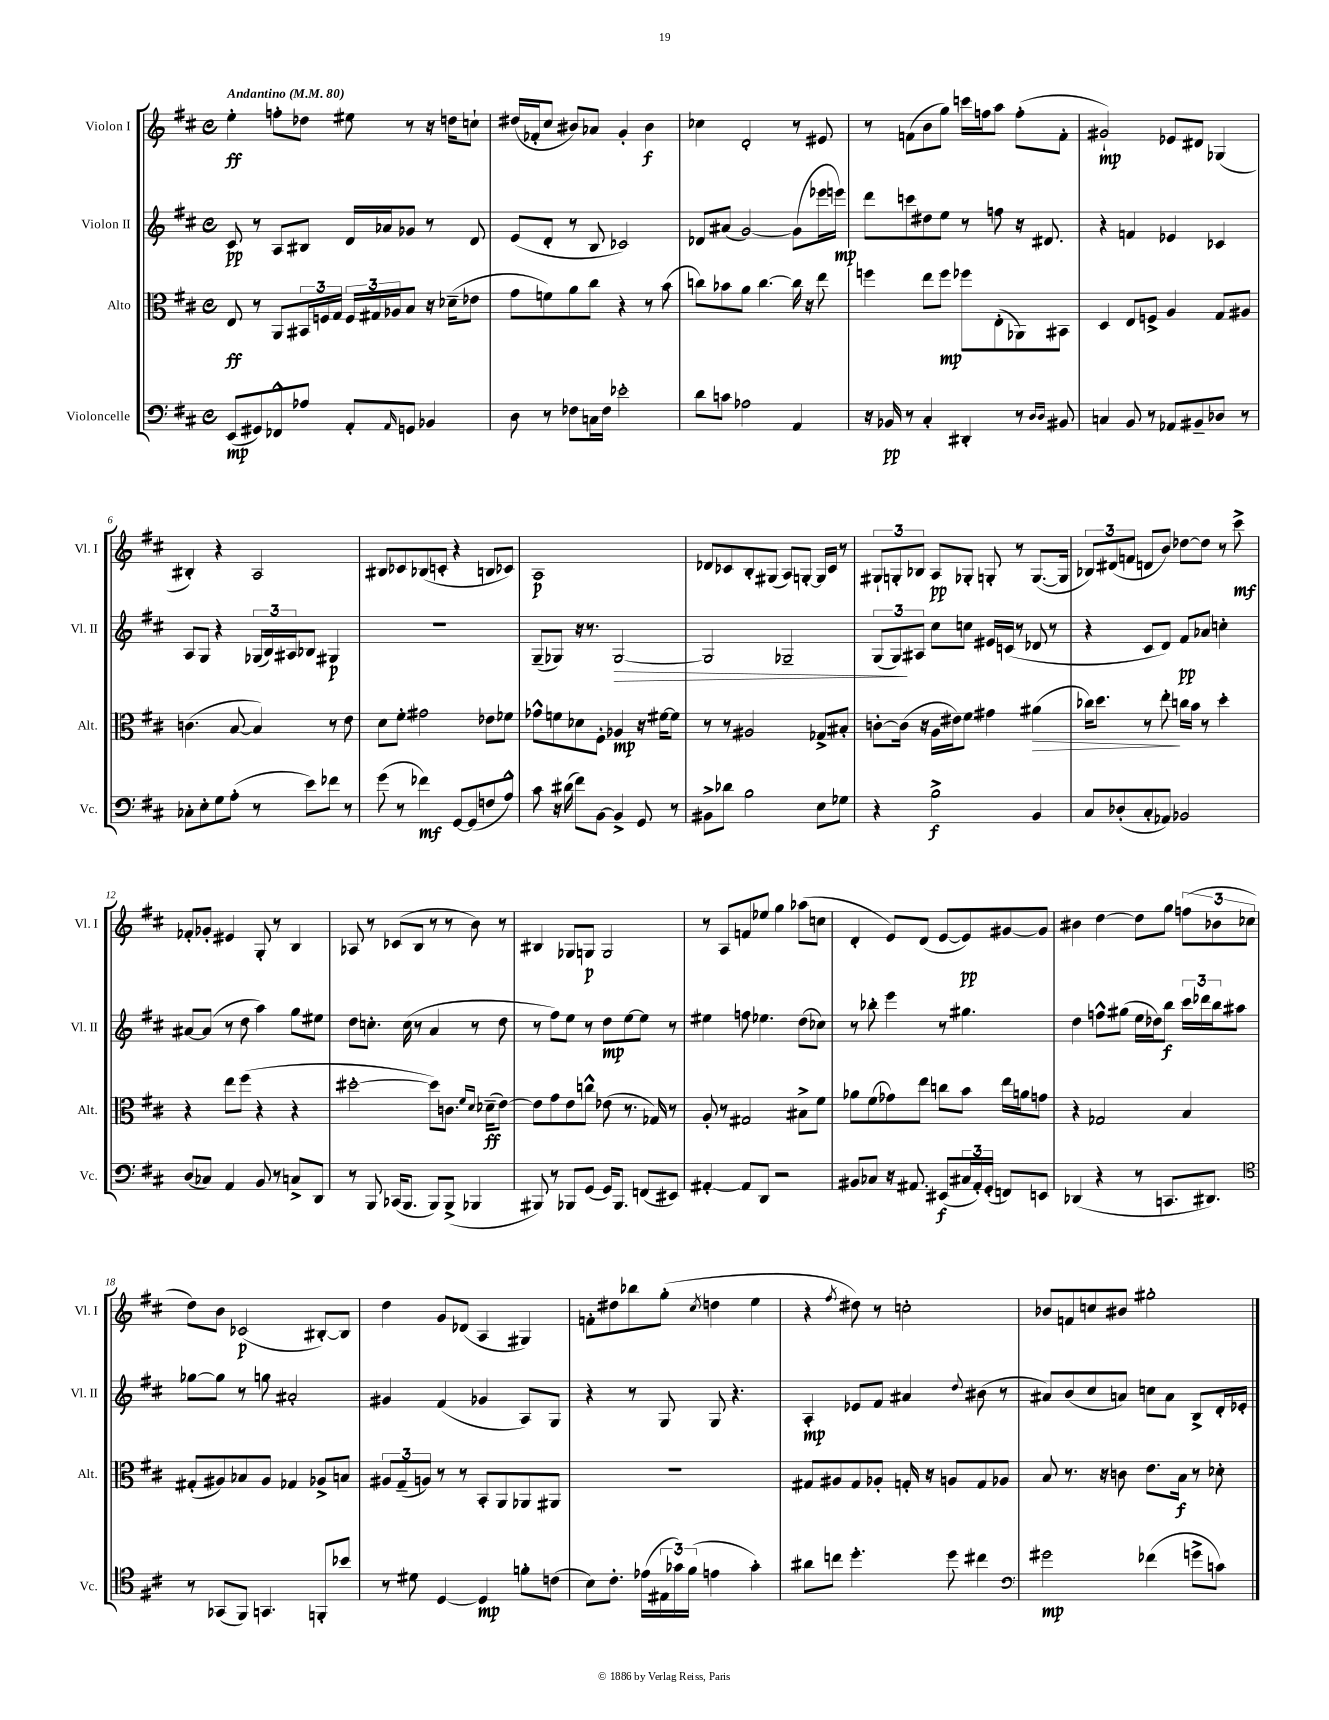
<<
\new StaffGroup <<
\new Staff = "s0" \with { instrumentName = "Violon I" shortInstrumentName = "Vl. I" } {
    \clef treble \key d \major \defaultTimeSignature \time 4/4 \tempo "Andantino" 4 = 80
    e''4-.\ff f''8-. des''8 eis''8 r8 r16 d''16 c''8-! |
    dis''16( fes'16-. cis''8 bis'8) aes'8 g'4-. bis'4\f |
    ces''4 d'2-. r8 eis'8 |
    r8 f'8( b'8 g''8) c'''16 f''16 a''8 f''8-.( f'8-. |
    gis'2-!\mp) ees'8 dis'8 ges4( |
    bis4-.) r4 a2 |
    bis8 ces'8 bes8( c'8-. r4 b8 ces'8) |
    a1\p |
    des'8 ces'8 b8-. gis8( a8) g8~-. g16 ces'16 r8 |
    \tuplet 3/2 { gis8-! g8-. bes8 } a8\pp ges8-. g8-. r8 g8.~( g16 |
    \tuplet 3/2 { bes8) dis'8( f'8 } d'8 b'8) des''8~ des''8 r8 cis'''8->\mf |
    fes'8-. ges'8-. eis'4 g8-. r8 b4 |
    aes8 r8 ces'8( b8 r8 r8 b'8) r8 |
    bis4 ges8 g8\p g2 |
    r8 a8 f'8 ees''8 g''4 aes''8( c''8 |
    d'4-. e'8) d'8( e'8~ e'8\pp) gis'8~ gis'8 |
    bis'4 d''4~ d''8 g''8 \tuplet 3/2 { f''8( bes'8 ces''8 } |
    d''8) b'8 ces'2\p( bis8~-.) bis8 |
    d''4 g'8 des'8( a4 gis4) |
    f'8-. dis''8 bes''8 g''8-.( \acciaccatura { cis''8 } d''4 e''4 |
    r4 \acciaccatura { fis''8 } dis''8) r8 c''2-. |
    bes'8 f'8 c''8 bis'8 gis''2-. \bar "|." |
}
\new Staff = "s1" \with { instrumentName = "Violon II" shortInstrumentName = "Vl. II" } {
    \clef treble \key d \major \defaultTimeSignature \time 4/4
    cis'8\pp r8 a8 bis8 d'16 aes'16 ges'8 r8 d'8 |
    e'8( d'8-. r8 b8 ces'2) |
    des'8 ais'8( g'2~) g'8( ees'''16 e'''16\mp) |
    d'''8 c'''8 dis''8 e''8 r8 f''8 r16 dis'8. |
    r4 f'4 ees'4 ces'4 |
    a8 g8 r4 \tuplet 3/2 { ges16( b16) ais16 } bes8 gis4\p |
    R1 |
    g8--( ges8) r16 r8. ges2~\> |
    ges2 ges2-- |
    \tuplet 3/2 { g8( g8\!) ais8 } cis''8 c''8 eis'16 c'16( r8 des'8 r8 |
    r4 cis'8 d'8) fis'8\pp aes'8 c''4-. |
    ais'8~ ais'8( r8 d''8 a''4) g''8 eis''8 |
    d''8 c''8.-. c''16( r8 a'4 r8 d''8 |
    r8 fis''8) e''8 r8 d''8\mp e''8~ e''8 r8 |
    eis''4 f''8 ees''4. d''8( ces''8) |
    r8 bes''8-. e'''4 r8 gis''4. |
    d''4 f''8-^ gis''8( e''16 des''16) b''8\f \tuplet 3/2 { cis'''16 des'''16 b''16 } ais''8 |
    ges''8~ ges''8 r8 g''8 ais'2-. |
    gis'4 fis'4( ges'4 a8) g8 |
    r4 r8 g8 g8 r4. |
    a4-.\mp ees'8 fis'8 ais'4 \appoggiatura { d''8 } bis'8( r8 |
    ais'8) b'8( cis''8 a'8) c''8 a'8 b8-> d'16-. ees'16-. \bar "|." |
}
\new Staff = "s2" \with { instrumentName = "Alto" shortInstrumentName = "Alt." } {
    \clef alto \key d \major \defaultTimeSignature \time 4/4
    e8\ff r8 a,8 \tuplet 3/2 { bis,16 f16 g16 } \tuplet 3/2 { f16 gis16 aes16 } b8 r16 des'16--( ees'8 |
    g'8 f'8) a'8 cis''8 r4 r8 b'8( |
    c''8) bes'8 a'8 c''4.~ c''16 r16 e''8 |
    f''4 e''8 f''8\mp fes''8 e8-.( aes,8) bis,8 |
    d4 e8 f8-> a4 g8 ais8 |
    c'4.( b8~ b4) r8 e'8 |
    d'8 fis'8-. gis'2 ees'8 fes'8 |
    ges'8-^ f'8 des'8 fis8-. aes4\mp r16 fis'16~ fis'8 |
    r8 r8 ais2 ges8-> bis8-. |
    c'8~-. c'16( r16 a16 eis'16) fis'8 gis'4 ais'4\>( |
    ces''16) d''8. r8 e''8-.\! c''16 b'16 r8 d''4-. |
    r4 e''8 fis''8( r4 r4 |
    dis''2~-. dis''8) c'8. \grace { fis'16 d'16 } des'16--\ff( e'8~) |
    e'8 g'8 e'8 c''8-^ ees'8( r8. ges16) r8 |
    a8-. r8 gis2 bis8-> fis'8 |
    aes'8 fis'8( ges'8) e''8 c''8 b'8 e''16 a'16 g'8 |
    r4 ges2 b4 |
    gis8-.( ais8) bes8 ais8 ges4 aes8-> b8 |
    \tuplet 3/2 { ais8 g8--( a8) } r8 r8 b,8-. a,8 aes,8 ais,8 |
    R1 |
    gis8 ais8 gis8 aes8-. g16-. r16 a8 g8 aes8 |
    b8 r8. r16 c'8 e'8. b16\f r8 des'8-. \bar "|." |
}
\new Staff = "s3" \with { instrumentName = "Violoncelle" shortInstrumentName = "Vc." } {
    \clef bass \key d \major \defaultTimeSignature \time 4/4
    e,8\mp( gis,8) fes,8-^ aes8 a,8-. \grace { a,16 } g,8 bes,4 |
    d8 r8 fes8 c16 fes16 ees'2-. |
    d'8 c'8 aes2 a,4 |
    r16 bes,16\pp r8 cis4-. dis,4-. r8 \grace { d16 d16 } bis,8 |
    c4 b,8 r8 aes,8 bis,8-- des8 r8 |
    ces8-. e8-. g8 a8-.( r8 e'8) fes'8 r8 |
    g'8( r8 fes'4\mf) g,8~ g,8( f8 a8-^) |
    cis'8 r16 dis'16( fis'8) b,8~ b,4-> g,8 r8 |
    bis,8-> des'8 b2 e8 ges8 |
    r4 b2->\f b,4 |
    cis8 des8-.( cis8-. aes,8) bes,2 |
    d8( ces8) a,4 b,8 r8 c8-> d,8 |
    r8 b,,8 ces,16( b,,8. b,,8) b,,8->( bes,,4 |
    bis,,8) r8 bes,,8 g,8( g,16) bes,,8. f,8( eis,8) |
    ais,4~-. ais,8 d,8 r2 |
    bis,8 ces8 r16 ais,8. eis,8\f( \tuplet 3/2 { cis16 ais,16-.) g,16-.( } f,8) e,8 |
    des,4( r4 r8 c,8. dis,8.) |
    \clef tenor r8 ges,8( fis,8) g,4. f,8-. bes'8 |
    r8 dis'8 d4~ d4\mp f'8-. c'8( |
    b8) cis'8.-. ees'16( \tuplet 3/2 { eis16 ges'16) fis'16( } e'4 ges'4-.) |
    ais'8 c''8 d''4.-. d''8 cis''4 |
    \clef bass gis'2\mp fes'4( g'8-> c'8) \bar "|." |
}
>>
>>
